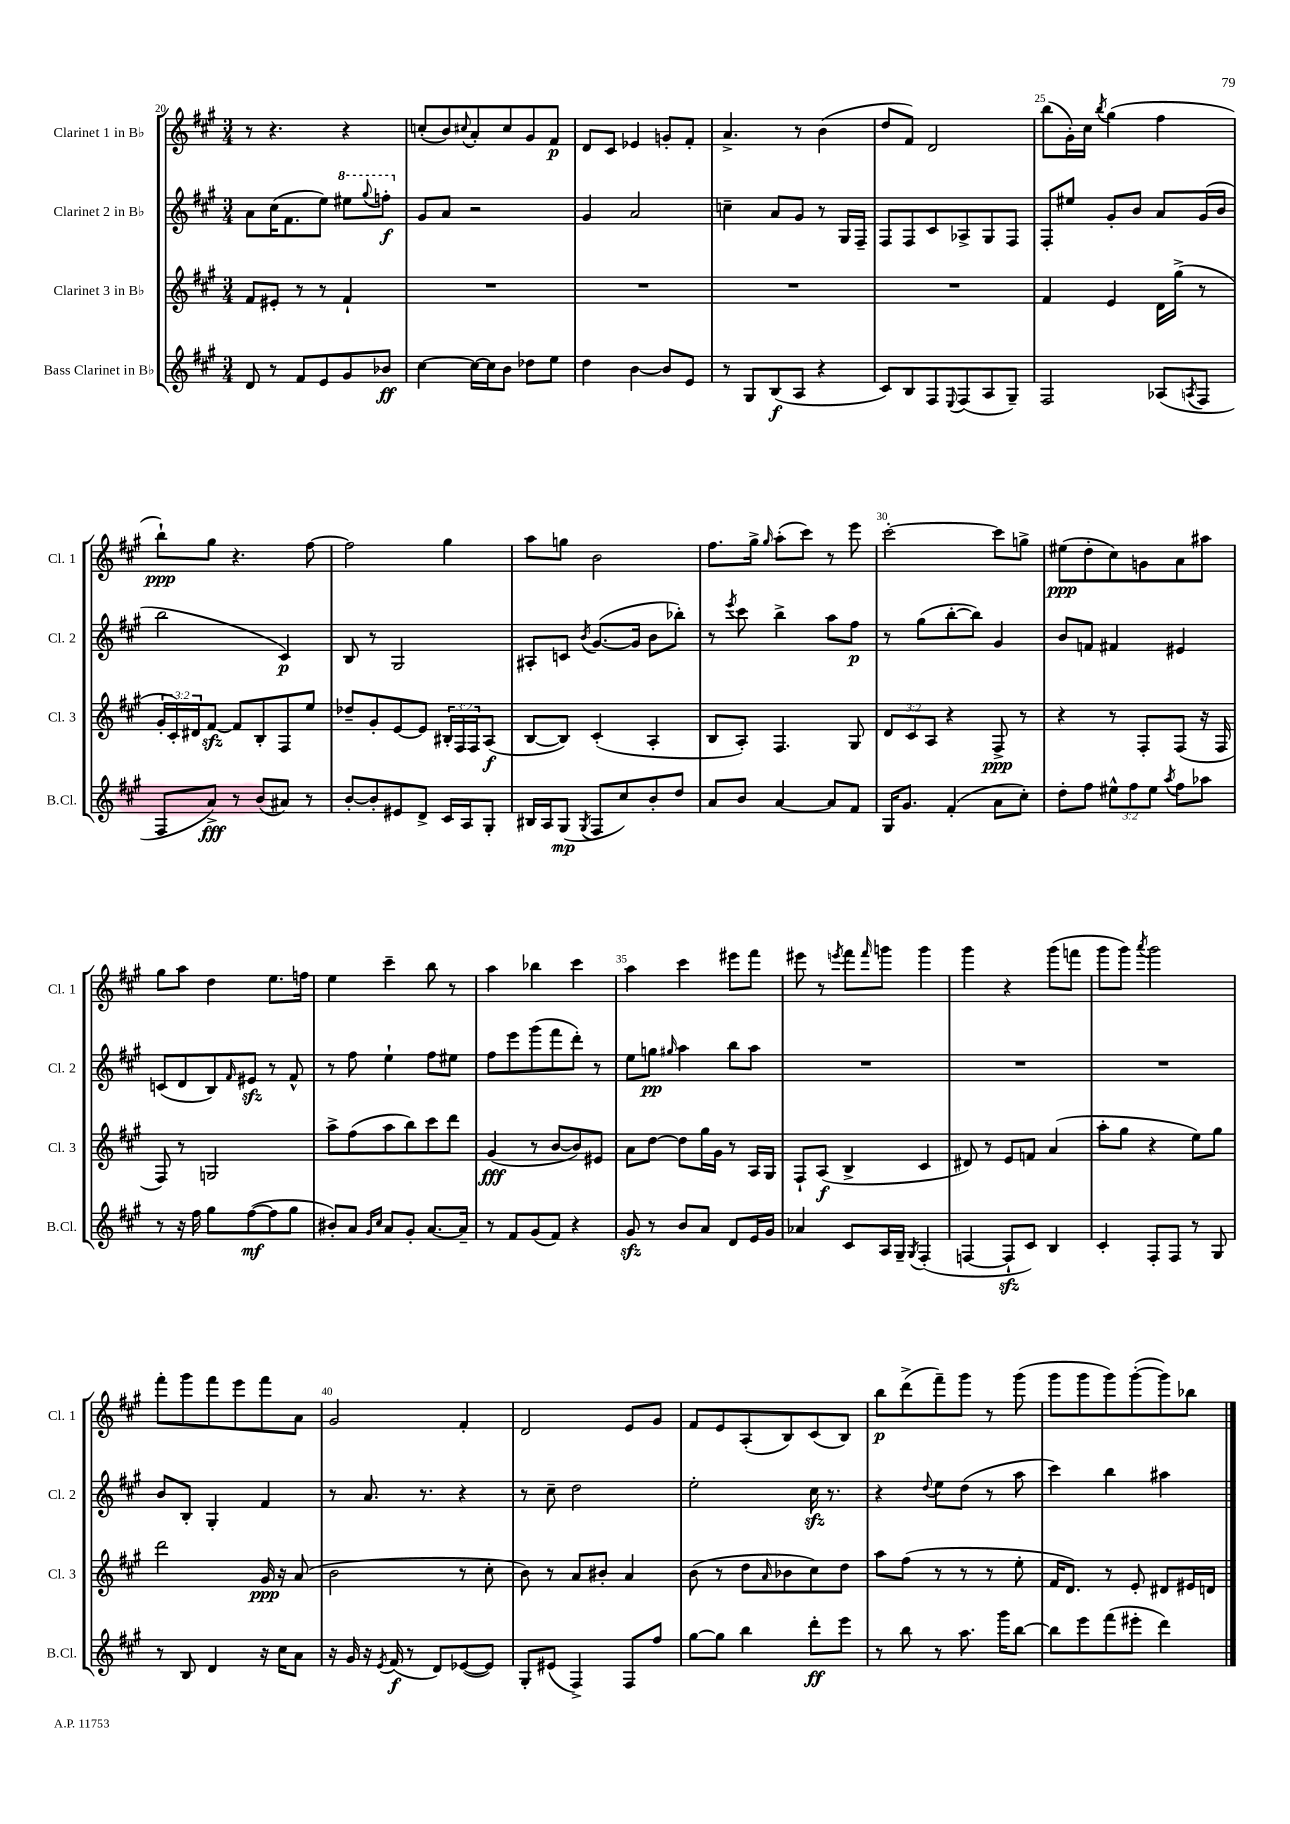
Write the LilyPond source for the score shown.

<<
\new StaffGroup <<
\new Staff = "s0" \with { instrumentName = "Clarinet 1 in Bb" shortInstrumentName = "Cl. 1" } {
    \clef treble \key a \major \numericTimeSignature \time 3/4
    r8 r4. r4 |
    c''8-.( b'8) \appoggiatura { cis''8 } a'8-. cis''8 gis'8 fis'8\p |
    d'8 cis'8 ees'4 g'8-. fis'8-. |
    a'4.-> r8 b'4( |
    d''8 fis'8) d'2 |
    b''8( gis'16-.) cis''16 \acciaccatura { b''8 } gis''4( fis''4 |
    b''8-!\ppp) gis''8 r4. fis''8~ |
    fis''2 gis''4 |
    a''8 g''8 b'2 |
    fis''8. gis''16-> \grace { gis''16 } a''8-.( cis'''8) r8 e'''8 |
    cis'''2~-. cis'''8 g''8-> |
    eis''8\ppp( d''8-. cis''8) g'8 a'8 ais''8 |
    gis''8 a''8 d''4 e''8. f''16 |
    e''4 cis'''4-- b''8 r8 |
    a''4 bes''4 cis'''4 |
    a''4 cis'''4 eis'''8 fis'''8 |
    eis'''8 r8 \acciaccatura { e'''8 } fis'''8 \grace { fis'''16 } g'''8 g'''4 |
    gis'''4 r4 gis'''8( f'''8 |
    gis'''8 gis'''8) \acciaccatura { a'''8 } gis'''2 |
    fis'''8-. gis'''8 fis'''8 e'''8 fis'''8 a'8 |
    gis'2 fis'4-. |
    d'2 e'8 gis'8 |
    fis'8 e'8 a8-.( b8) cis'8( b8) |
    b''8\p d'''8->( fis'''8--) gis'''8 r8 gis'''8( |
    gis'''8 gis'''8 gis'''8) gis'''8~-.( gis'''8) bes''8 \bar "|." |
}
\new Staff = "s1" \with { instrumentName = "Clarinet 2 in Bb" shortInstrumentName = "Cl. 2" } {
    \clef treble \key a \major \numericTimeSignature \time 3/4
    a'8 cis''16( fis'8. e''8) \ottava #1 eis'''8 \appoggiatura { gis'''8 } f'''8-.\f \ottava #0 |
    gis'8 a'8 r2 |
    gis'4 a'2 |
    c''4-- a'8 gis'8 r8 gis16 fis16-- |
    fis8 fis8 cis'8 aes8-> gis8 fis8 |
    fis8-. eis''8 gis'8-. b'8 a'8 gis'16( b'16 |
    b''2 cis'4\p) |
    b8 r8 gis2 |
    ais8-. c'8 \acciaccatura { b'8 } gis'8.~( gis'16 b'8 bes''8-.) |
    r8 \acciaccatura { e'''8 } cis'''8 b''4-> a''8 fis''8\p |
    r8 gis''8( b''8~-. b''8) gis'4 |
    b'8 f'8 fis'4 eis'4 |
    c'8( d'8 b8) \grace { fis'16 } eis'8\sfz r8 fis'8-^ |
    r8 fis''8 e''4-! fis''8 eis''8 |
    fis''8 e'''8 gis'''8( fis'''8 d'''8-.) r8 |
    e''8 g''8\pp \grace { gis''16 } a''4 b''8 a''8 |
    R2. |
    R2. |
    R2. |
    b'8 b8-. gis4-. fis'4 |
    r8 a'8. r8. r4 |
    r8 cis''8-- d''2 |
    e''2-. cis''16\sfz r8. |
    r4 \appoggiatura { d''8 } e''8 d''8( r8 a''8 |
    cis'''4) b''4 ais''4 \bar "|." |
}
\new Staff = "s2" \with { instrumentName = "Clarinet 3 in Bb" shortInstrumentName = "Cl. 3" } {
    \clef treble \key a \major \numericTimeSignature \time 3/4 \override Staff.TupletNumber.text = #tuplet-number::calc-fraction-text
    fis'8 eis'8-. r8 r8 fis'4-! |
    R2. |
    R2. |
    R2. |
    R2. |
    fis'4 e'4 d'16 gis''16->( r8 |
    \tuplet 3/2 { gis'16-. cis'16-.) dis'16 } fis'8~\sfz fis'8 b8-. fis8 e''8 |
    des''8-- gis'8-. e'8~ e'8 \tuplet 3/2 { bis16-. fis16 fis16 } a8\f( |
    b8~ b8) cis'4-.( a4-. |
    b8 a8-.) fis4. gis8 |
    \tuplet 3/2 { d'8 cis'8 a8 } r4 fis8->\ppp r8 |
    r4 r8 fis8-. fis8( r16 fis16 |
    fis8) r8 g2 |
    a''8-> fis''8( a''8 b''8) cis'''8 d'''8 |
    gis'4\fff( r8 b'8~ b'8) eis'8 |
    a'8 d''8~ d''8 gis''16 gis'16 r8 a16 gis16 |
    fis8-! a8\f( b4-> cis'4 |
    dis'8) r8 e'8 f'8 a'4( |
    a''8-. gis''8 r4 e''8) gis''8 |
    d'''2 gis'16\ppp r16 a'8( |
    b'2 r8 cis''8-. |
    b'8) r8 a'8 bis'8-. a'4 |
    b'8( r8 d''8 \grace { a'16 } bes'8 cis''8) d''8 |
    a''8 fis''8( r8 r8 r8 e''8-. |
    fis'16 d'8.) r8 e'8-. dis'8 eis'16 d'16 \bar "|." |
}
\new Staff = "s3" \with { instrumentName = "Bass Clarinet in Bb" shortInstrumentName = "B.Cl." } {
    \clef treble \key a \major \numericTimeSignature \time 3/4 \override Staff.TupletNumber.text = #tuplet-number::calc-fraction-text
    d'8 r8 fis'8 e'8 gis'8 bes'8\ff |
    cis''4~ cis''16~ cis''16 b'8 des''8 e''8 |
    d''4 b'4~ b'8 e'8 |
    r8 gis8 b8\f( a8 r4 |
    cis'8) b8 fis8 \appoggiatura { e8 } fis8( a8 gis8--) |
    fis2 aes8( \acciaccatura { a8 } fis8 |
    fis8 a'8->\fff) r8 b'8( ais'8) r8 |
    b'8~-. b'8-. eis'8 d'8-> cis'16 a16 gis8-. |
    bis16 a16 gis8\mp( \acciaccatura { gis8 } fis8 cis''8) b'8-. d''8 |
    a'8 b'8 a'4~ a'8 fis'8 |
    gis16 gis'8. fis'4-.( a'8 cis''8-.) |
    d''8-. fis''8 \tuplet 3/2 { eis''8-^ fis''8 eis''8 } \acciaccatura { a''8 } fis''8 aes''8 |
    r8 r16 fis''16 gis''8 fis''8~\mf( fis''8 gis''8 |
    bis'8-.) a'8 \grace { gis'16 cis''16 } a'8 gis'8-. a'8.~ a'16-- |
    r8 fis'8 gis'8( fis'8) r4 |
    gis'8\sfz r8 b'8 a'8 d'8 e'16 gis'16 |
    aes'4 cis'8 a16 gis16-- \acciaccatura { gis8 } fis4-.( |
    f4~ f8-!\sfz cis'8) b4 |
    cis'4-. fis8-. fis8 r8 gis8 |
    r8 b8 d'4 r16 cis''16 a'8 |
    r16 gis'16 r16 \acciaccatura { e'8 } fis'16\f( r8 d'8) ees'8~( ees'8) |
    gis8-. eis'8( fis4->) fis8 fis''8 |
    gis''8~ gis''8 b''4 d'''8-.\ff e'''8 |
    r8 b''8 r8 a''8. gis'''16 b''8~ |
    b''8 e'''8 fis'''8( eis'''8-. d'''4) \bar "|." |
}
>>
>>
\layout { \context { \Score currentBarNumber = #20 \override BarNumber.break-visibility = ##(#f #t #t) barNumberVisibility = #(every-nth-bar-number-visible 5) } }
